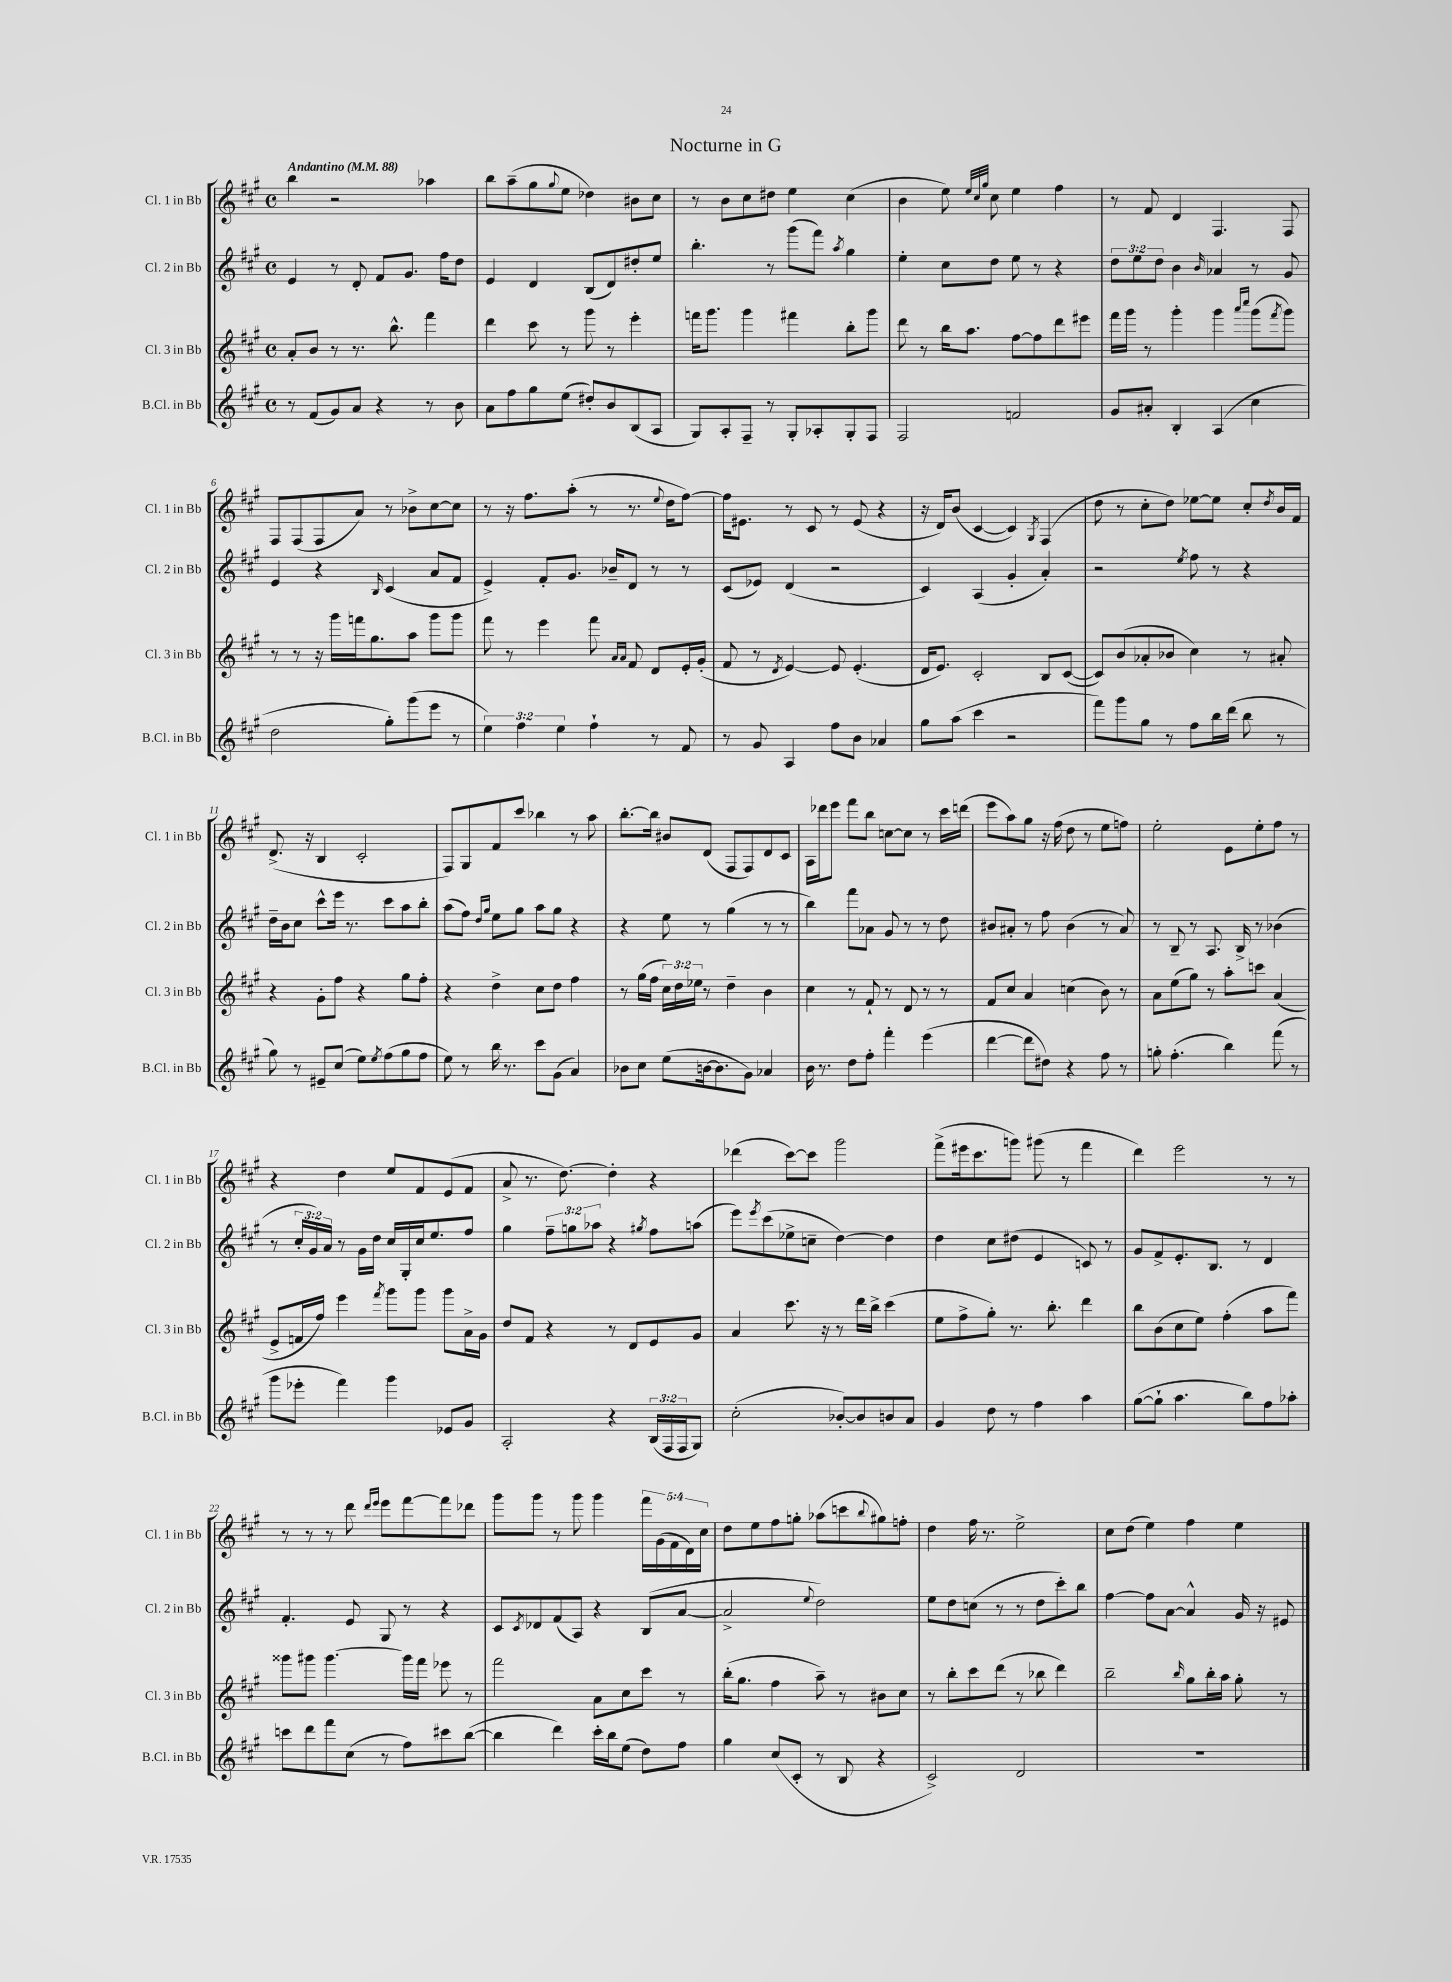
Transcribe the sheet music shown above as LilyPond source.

\header { title = "Nocturne in G" }
<<
\new StaffGroup <<
\new Staff = "s0" \with { instrumentName = "Cl. 1 in Bb" shortInstrumentName = "Cl. 1 in Bb" } {
    \clef treble \key a \major \defaultTimeSignature \time 4/4 \override Staff.TupletNumber.text = #tuplet-number::calc-fraction-text \tempo "Andantino" 4 = 88
    b''4 r2 aes''4 |
    b''8 a''8--( gis''8 \appoggiatura { gis''8 } e''8 des''4) bis'8 cis''8 |
    r8 b'8 cis''8 dis''8 e''4 cis''4( |
    b'4 e''8) \grace { e''32 cis''32 gis''32 } cis''8 e''4 fis''4 |
    r8 fis'8 d'4 fis4. fis8 |
    fis8 fis8( fis8 a'8) r8 bes'8-> cis''8~ cis''8 |
    r8 r16 fis''8. a''8-.( r8 r8. \appoggiatura { e''8 } d''16 fis''8~) |
    fis''16 eis'8. r8 cis'8 r8 eis'8( r4 |
    r16 d'16) b'8( cis'4~ cis'4) \acciaccatura { gis8 } fis4( |
    d''8 r8 cis''8-. d''8) ees''8~ ees''8 cis''8-. \acciaccatura { d''8 } b'16 fis'16 |
    d'8.->( r16 b4 cis'2-. |
    fis8) gis8 fis'8 cis'''8 bes''4 r8 a''8 |
    b''8.~-. b''16 bis'8 d'8( fis8 fis8) d'8 cis'8 |
    a16 des'''16 e'''8 fis'''8 b''8 c''8~ c''8 r8 cis'''16 d'''16( |
    e'''8 a''8) gis''8 r16 fis''16( d''8 r8 e''8 f''8) |
    e''2-. e'8 e''8-. fis''8 r8 |
    r4 d''4 e''8 fis'8 e'8( fis'8 |
    a'8-> r8. d''8.~) d''4-. r4 |
    des'''4( cis'''8~) cis'''8 gis'''2 |
    fis'''8->( eis'''16 cis'''8. g'''8) gis'''8( r8 fis'''4 |
    d'''4) e'''2 r8 r8 |
    r8 r8 r8 d'''8 \grace { d'''16 e'''16 } e'''8 fis'''8~ fis'''8 des'''8 |
    gis'''8 gis'''8 r8 gis'''8 gis'''4 \tuplet 5/4 { fis'''16 gis'16( fis'16 d'16) cis''16 } |
    d''8 e''8 fis''8 g''8-. aes''8( c'''8 \appoggiatura { b''8 } gis''8) f''8-. |
    d''4 fis''16 r8. e''2-> |
    cis''8 d''8( e''4) fis''4 e''4 \bar "|." |
}
\new Staff = "s1" \with { instrumentName = "Cl. 2 in Bb" shortInstrumentName = "Cl. 2 in Bb" } {
    \clef treble \key a \major \defaultTimeSignature \time 4/4 \override Staff.TupletNumber.text = #tuplet-number::calc-fraction-text
    e'4 r8 d'8-. fis'8 gis'8. fis''16 d''8 |
    e'4 d'4 b8( d'8) dis''8-. e''8 |
    b''4.-. r8 gis'''8( fis'''8) \acciaccatura { a''8 } gis''4 |
    e''4-. cis''8 d''8 e''8 r8 r4 |
    \tuplet 3/2 { d''8 e''8 d''8 } b'4 \grace { b'16 } aes'4 r8 gis'8 |
    e'4 r4 \grace { b16 } cis'4( a'8 fis'8 |
    e'4->) fis'8-. gis'8. bes'16-- d'8 r8 r8 |
    cis'8( ees'8) d'4( r2 |
    cis'4) a4( gis'4-. a'4-.) |
    r2 \acciaccatura { e''8 } fis''8 r8 r4 |
    d''16-- b'16 cis''8 cis'''8-^ e'''16 r8. cis'''8 a''8 b''8-. |
    a''8( fis''8) \grace { d''16 gis''16 } e''8 gis''8 a''8 gis''8 r4 |
    r4 e''8 r8 gis''4( r8 r8 |
    b''4) fis'''8 aes'8 gis'8 r8 r8 d''8 |
    bis'8 ais'8-. r8 fis''8 bis'4( r8 ais'8) |
    r8 b8-- r8 a8. b16-> r8 bes'4( |
    r8 \tuplet 3/2 { cis''16-. gis'16) a'16 } r8 gis'16 d''16 cis''16 gis16-. cis''16 e''8. fis''8 |
    gis''4 \tuplet 3/2 { fis''8-- g''8 aes''8 } r4 \acciaccatura { gis''8 } fis''8 a''8( |
    e'''8) \acciaccatura { e'''8 } cis'''8( ees''8-> c''8-- d''4~) d''4 |
    d''4 cis''8 dis''8( e'4 c'8) r8 |
    gis'8 fis'8-> e'8.-. b8. r8 d'4 |
    fis'4.-. e'8 gis8 r8 r4 |
    cis'8 \acciaccatura { cis'8 } des'8 fis'8( a8) r4 b8( a'8~ |
    a'2-> \appoggiatura { e''8 } d''2) |
    e''8 d''8 c''8( r8 r8 d''8 cis'''8-.) b''8 |
    fis''4~ fis''8 a'8~ a'4-^ gis'16 r16 eis'8 \bar "|." |
}
\new Staff = "s2" \with { instrumentName = "Cl. 3 in Bb" shortInstrumentName = "Cl. 3 in Bb" } {
    \clef treble \key a \major \defaultTimeSignature \time 4/4 \override Staff.TupletNumber.text = #tuplet-number::calc-fraction-text
    a'8-. b'8 r8 r8. b''8.-^ fis'''4 |
    d'''4 cis'''8 r8 gis'''8 r8 e'''4-. |
    f'''16 gis'''8. gis'''4 fis'''4 b''8-. gis'''8 |
    d'''8 r8 b''16 a''8. fis''8~ fis''8 d'''8 eis'''8 |
    fis'''16 gis'''16 r8 gis'''4-. gis'''4 \grace { a'''16 cis''''16 } gis'''8( \acciaccatura { fis'''8 } gis'''8) |
    r8 r8 r16 gis'''16 f'''16 gis''8. a''8 gis'''8 gis'''8 |
    fis'''8 r8 e'''4 fis'''8 \grace { a'16 a'16 } fis'8 d'8 e'16-. gis'16-.( |
    fis'8 r8 \acciaccatura { d'8 } e'4~) e'8 e'4.-.( |
    d'16 e'8.) cis'2-. b8 cis'8~( |
    cis'8) b'8( aes'8-. bes'8 cis''4) r8 ais'8-. |
    r4 gis'8-. fis''8 r4 gis''8 fis''8-. |
    r4 d''4-> cis''8 d''8 fis''4 |
    r8 gis''16( fis''16 \tuplet 3/2 { cis''16) d''16 ees''16 } r8 d''4-- b'4 |
    cis''4 r8 fis'8-! r8 d'8 r8 r8 |
    fis'8 cis''8 a'4 c''4( b'8) r8 |
    a'8 e''8( gis''8) r8 a''8-. c'''8 a'4( |
    e'8-> f'16 fis''16) e'''4 \acciaccatura { fis'''8 } gis'''8 gis'''8 gis'''8 a'16-> gis'16 |
    d''8 fis'8 r4 r8 d'8 e'8 gis'8 |
    a'4 cis'''8. r16 r8 d'''16 b''16-> cis'''4( |
    e''8 fis''8-> gis''8-.) r8. b''8.-. d'''4 |
    b''8 b'8( cis''8 e''8) fis''4-.( a''8 fis'''8) |
    gisis'''8 gis'''8 gis'''4.~ gis'''16 fis'''16 ees'''8 r8 |
    fis'''2 a'8 cis''8 cis'''8 r8 |
    b''16-.( gis''8. fis''4 a''8--) r8 bis'8 cis''8 |
    r8 b''8-. cis'''8 d'''8( r8 bes''8 d'''4) |
    b''2-- \grace { b''16 } gis''8 b''16-. a''16 gis''8-. r8 \bar "|." |
}
\new Staff = "s3" \with { instrumentName = "B.Cl. in Bb" shortInstrumentName = "B.Cl. in Bb" } {
    \clef treble \key a \major \defaultTimeSignature \time 4/4 \override Staff.TupletNumber.text = #tuplet-number::calc-fraction-text
    r8 fis'8( gis'8) a'8 r4 r8 b'8 |
    a'8 fis''8 gis''8 e''8( dis''8-.) b'8 b8( a8 |
    gis8) a8-. fis8-- r8 gis8-. aes8-. gis8-. fis8 |
    fis2 f'2 |
    gis'8 ais'8-. b4-. a4( cis''4 |
    d''2 gis''8-.) gis'''8( e'''8 r8 |
    \tuplet 3/2 { e''4) fis''4 e''4 } fis''4-! r8 fis'8 |
    r8 gis'8 a4 fis''8 b'8 aes'4 |
    gis''8 a''8( cis'''4 r2 |
    fis'''8) gis'''8 gis''8 r8 fis''8 b''16 d'''16( b''8 r8 |
    gis''8) r8 eis'8-- cis''8( e''8) \acciaccatura { e''8 } fis''8( gis''8 fis''8 |
    e''8) r8 b''16 r8. cis'''8 gis'8( a'4) |
    bes'8 cis''8 e''8( b'16~ b'8. gis'8) aes'4 |
    b'16 r8. d''8 fis''8-. fis'''4-. e'''4( |
    d'''4~ d'''8 dis''8) r4 fis''8 r8 |
    g''8-. fis''4.-.( b''4) fis'''8( r8 |
    gis'''8 ees'''8-. fis'''4) gis'''4 ees'8 gis'8 |
    a2-. r4 \tuplet 3/2 { b16( fis16 fis16 } gis8) |
    cis''2-.( bes'8~-.) bes'8 b'8 a'8 |
    gis'4 d''8 r8 fis''4 a''4 |
    gis''8~( gis''8-! a''4. b''8) fis''8 aes''8-. |
    c'''8 d'''8 fis'''8 cis''8( r8 fis''8) cis'''8 b''8~( |
    b''4 d'''4) cis'''16-. b''16 e''8( d''8) fis''8 |
    gis''4 cis''8( cis'8-. r8 b8 r4 |
    cis'2->) d'2 |
    R1 \bar "|." |
}
>>
>>
